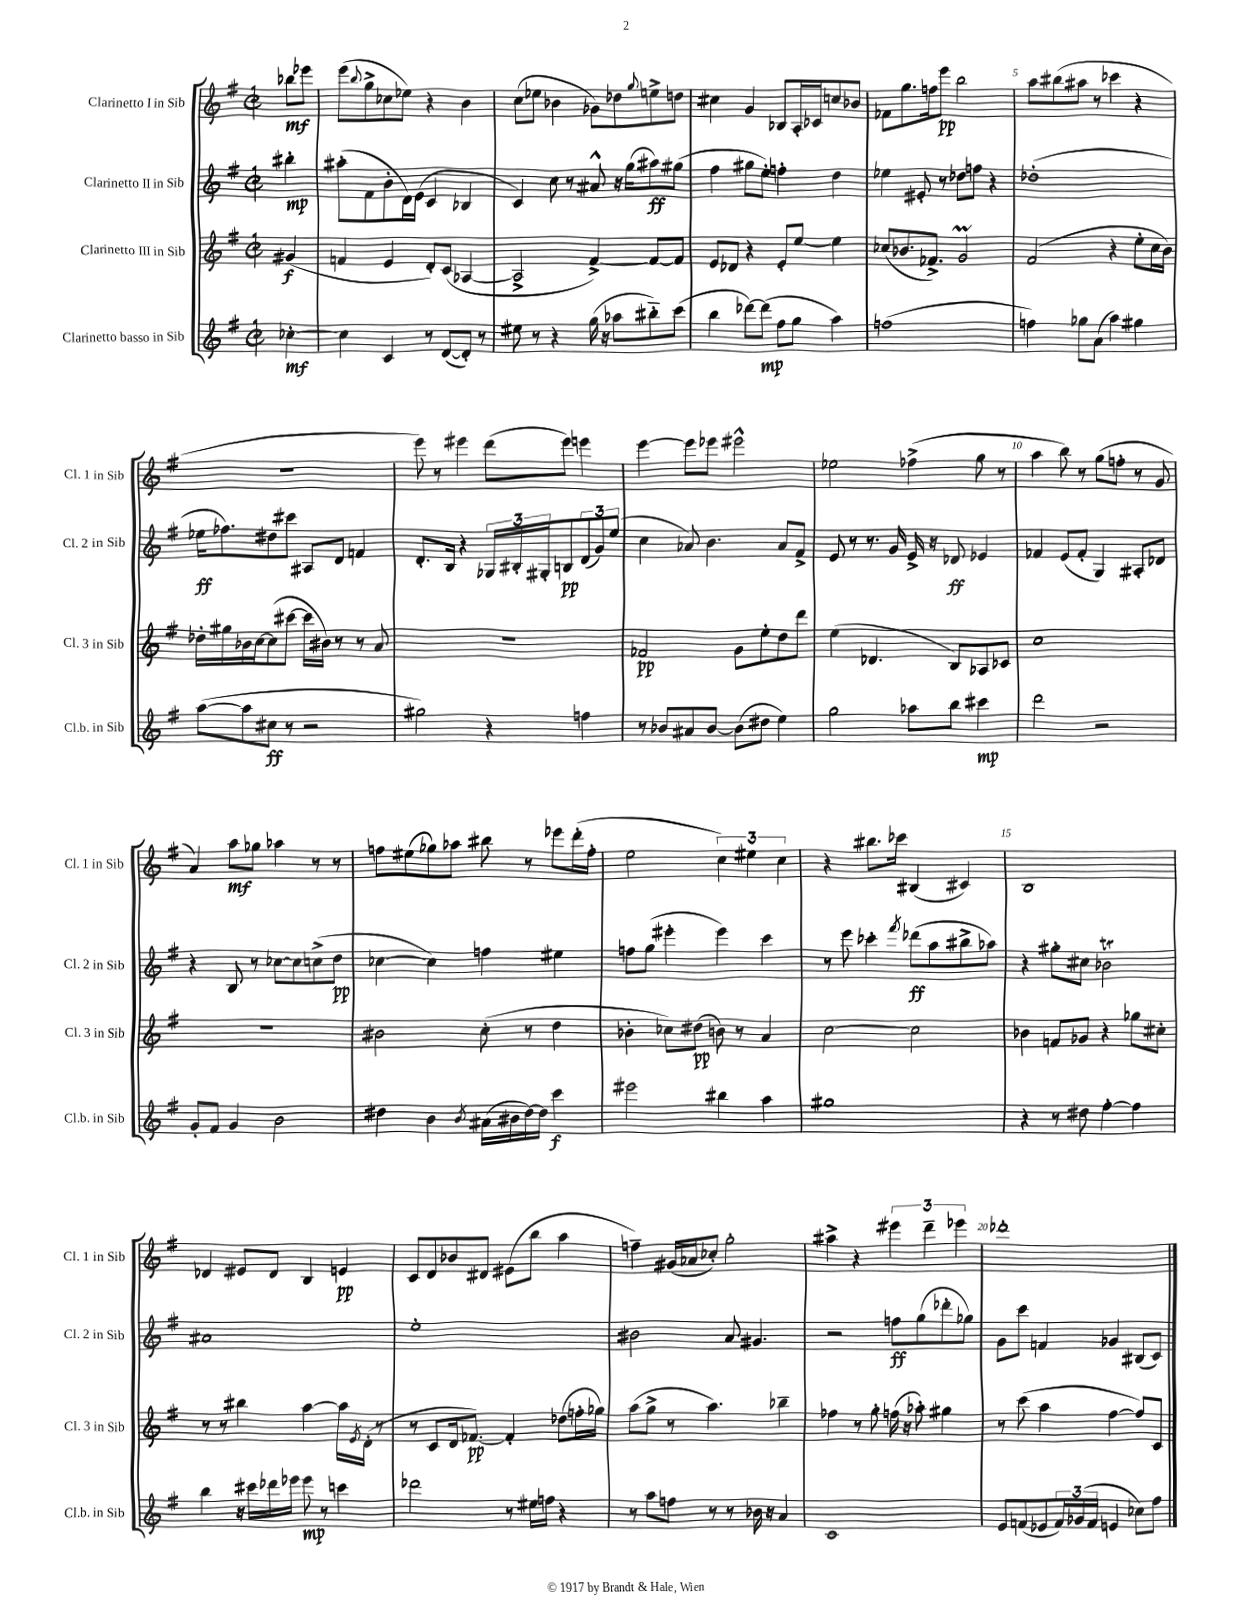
<<
\new StaffGroup <<
\new Staff = "s0" \with { instrumentName = "Clarinetto I in Sib" shortInstrumentName = "Cl. 1 in Sib" } {
    \clef treble \key g \major \defaultTimeSignature \time 2/2 \partial 4
    bes''8\mf ees'''8 |
    e'''8( \appoggiatura { b''8 } g''8-> ces''8 ees''8) r4 b'4 |
    c''8( ees''8 bes'4 ges'8) des''8 \appoggiatura { g''8 } e''8-> d''8 |
    cis''4 g'4 bes8 a16-. ces'16 c''8 bes'8 |
    fes'8 g''8. f''16 e'''8\pp b''2 |
    a''8 bis''8( ais''8 r8 ces'''4 r4 |
    R1 |
    e'''8) r8 eis'''4 d'''8( eis'''8) e'''4 |
    e'''4~ e'''8 ees'''8 eis'''2-^ |
    ees''2 fes''4->( g''8 r8 |
    a''4 b''8) r8 g''8( f''8-. r8 g'8 |
    a'4) a''8\mf ges''8 aes''4 r8 r8 |
    f''8 eis''8( ges''8) aes''8 bis''8 r8 ees'''8 d'''16-.( f''16-. |
    e''2 \tuplet 3/2 { c''4) eis''4 c''4 } |
    r4 bis''8. ces'''16 bis4( cis'4) |
    b1 |
    des'4 eis'8 des'8 b4 e'4\pp |
    c'8 d'8 bes'8 dis'8 eis'8( b''8 a''4 |
    f''4--) gis'16( aes'16 ces''8-.) g''2-. |
    ais''4-> r4 \tuplet 3/2 { eis'''4 d'''4-- ees'''4 } |
    des'''1-. \bar "|." |
}
\new Staff = "s1" \with { instrumentName = "Clarinetto II in Sib" shortInstrumentName = "Cl. 2 in Sib" } {
    \clef treble \key g \major \defaultTimeSignature \time 2/2 \partial 4
    bis''4-.\mp |
    ais''8-.( fis'8 b'8-. d'16) e'16( c'4 bes4 |
    c'4) c''8 r8 ais'8-^ r16 g''16( ais''8\ff) gis''8( |
    fis''4 gis''8 e''8-.) f''4-. d''4 |
    ees''4 eis'8-. r8 des''8 f''8 r4 |
    des''1-.( |
    ees''16\ff fes''8.) dis''8 cis'''8 ais8 d'8 f'4 |
    d'8.-. b16 r4 \tuplet 3/2 { ges16 bis16-. gis16-. } b8\pp \tuplet 3/2 { d'8( g'8) e''8( } |
    c''4 aes'8) b'4. aes'8 fis'8-> |
    e'8 r8 r8. g'16 e'16-> r16 des'8\ff ees'4 |
    fes'4 e'8( fes'8-. g4) ais8-. des'8 |
    r4 b8 r8 ces''8~ ces''8 c''8->( d''8\pp |
    ces''4~ ces''4) f''4 eis''4 |
    f''8 g''8( eis'''4-. eis'''4) c'''4 |
    r8 e'''8 ces'''4-. \acciaccatura { fis'''8 } des'''8\ff( a''8 bis''8-> aes''8) |
    r4 gis''8-. cis''8 bes'2\trill |
    ais'1 |
    e''1-. |
    bis'2 a'8 gis'4. |
    r2 f''8\ff g''8( des'''8-. ges''8) |
    g'8 c'''8 f'4 ges'4 bis8( c'8) \bar "|." |
}
\new Staff = "s2" \with { instrumentName = "Clarinetto III in Sib" shortInstrumentName = "Cl. 3 in Sib" } {
    \clef treble \key g \major \defaultTimeSignature \time 2/2 \partial 4
    gis'4\f( |
    f'4 e'4 d'8-.) c'8( aes4~ |
    aes2-> fis'4~->) fis'8~ fis'8 |
    e'8 des'8 r4 e'8-. e''8~ e''4 |
    ces''8( bes'8. fes'8.->) g'2\prall |
    fis'2( r4 e''8-. c''16 b'16) |
    des''16-. gis''16 bes'16 c''16~ c''8( cis'''8~ cis'''16 bis'16) r8 r8 a'8 |
    R1 |
    fes'2\pp g'8 e''8-. d''8 d'''8 |
    e''4( des'4. b8) aes8 ces'8 |
    c''1 |
    R1 |
    bis'2 c''8-.( r8 d''4 |
    bes'4-. ces''8) dis''8\pp( b'8) r8 a'4 |
    c''2~ c''2 |
    bes'4 f'8 ges'8 r4 ges''8 cis''8-. |
    r8 r8 bis''4 a''4~ a''16 \acciaccatura { e'8 } d'16-.( r8 |
    r8 c'8 d'16 fes'8.~\pp) fes'4-. des''8( f''16-. ges''16) |
    a''8( g''8-> r8 a''4.) bes''4-- |
    fes''4 r8 g''8-. f''16( r16 aes''8-.) gis''4 |
    r8 c'''8( a''4 fis''4~ fis''8) c'8 \bar "|." |
}
\new Staff = "s3" \with { instrumentName = "Clarinetto basso in Sib" shortInstrumentName = "Cl.b. in Sib" } {
    \clef treble \key g \major \defaultTimeSignature \time 2/2 \partial 4
    ces''4~-.\mf |
    ces''4 c'4 r8 d'8~( d'8-.) r8 |
    eis''8 r8 r4 g''16( r16 aes''8 bis''8-_) c'''8( |
    b''4 des'''8~) des'''8\mp( fis''8 g''8 a''4) |
    f''1( |
    f''4) ges''8 a'8( a''4) gis''4 |
    a''8~( a''8 cis''8\ff r8 r2 |
    gis''2) r4 f''4 |
    r8 bes'8 ais'8 bes'8~ bes'8( dis''8 e''4) |
    g''2 aes''8 b''8 cis'''4\mp |
    d'''2 r2 |
    g'8-. fis'8 g'4 b'2 |
    dis''4 b'4 \acciaccatura { b'8 } ais'16( bis'16 dis''16~) dis''16 c'''4\f |
    eis'''2 bis''4 a''4 |
    gis''1 |
    r4 r8 dis''8 fis''4~-. fis''4 |
    b''4 r16 cis'''16 des'''16 ees'''16 ees'''8\mp r8 c'''4 |
    des'''2 r8 eis''16 f''16 r4 |
    r8 a''8 f''8 r8 r8 bes'16 r16 a'4 |
    c'1 |
    e'8 f'8( ees'8 \tuplet 3/2 { f'16) ges'16( f'16 } e'4 ces''8) fis''8 \bar "|." |
}
>>
>>
\layout { \context { \Score \override BarNumber.break-visibility = ##(#f #t #t) barNumberVisibility = #(every-nth-bar-number-visible 5) } }
